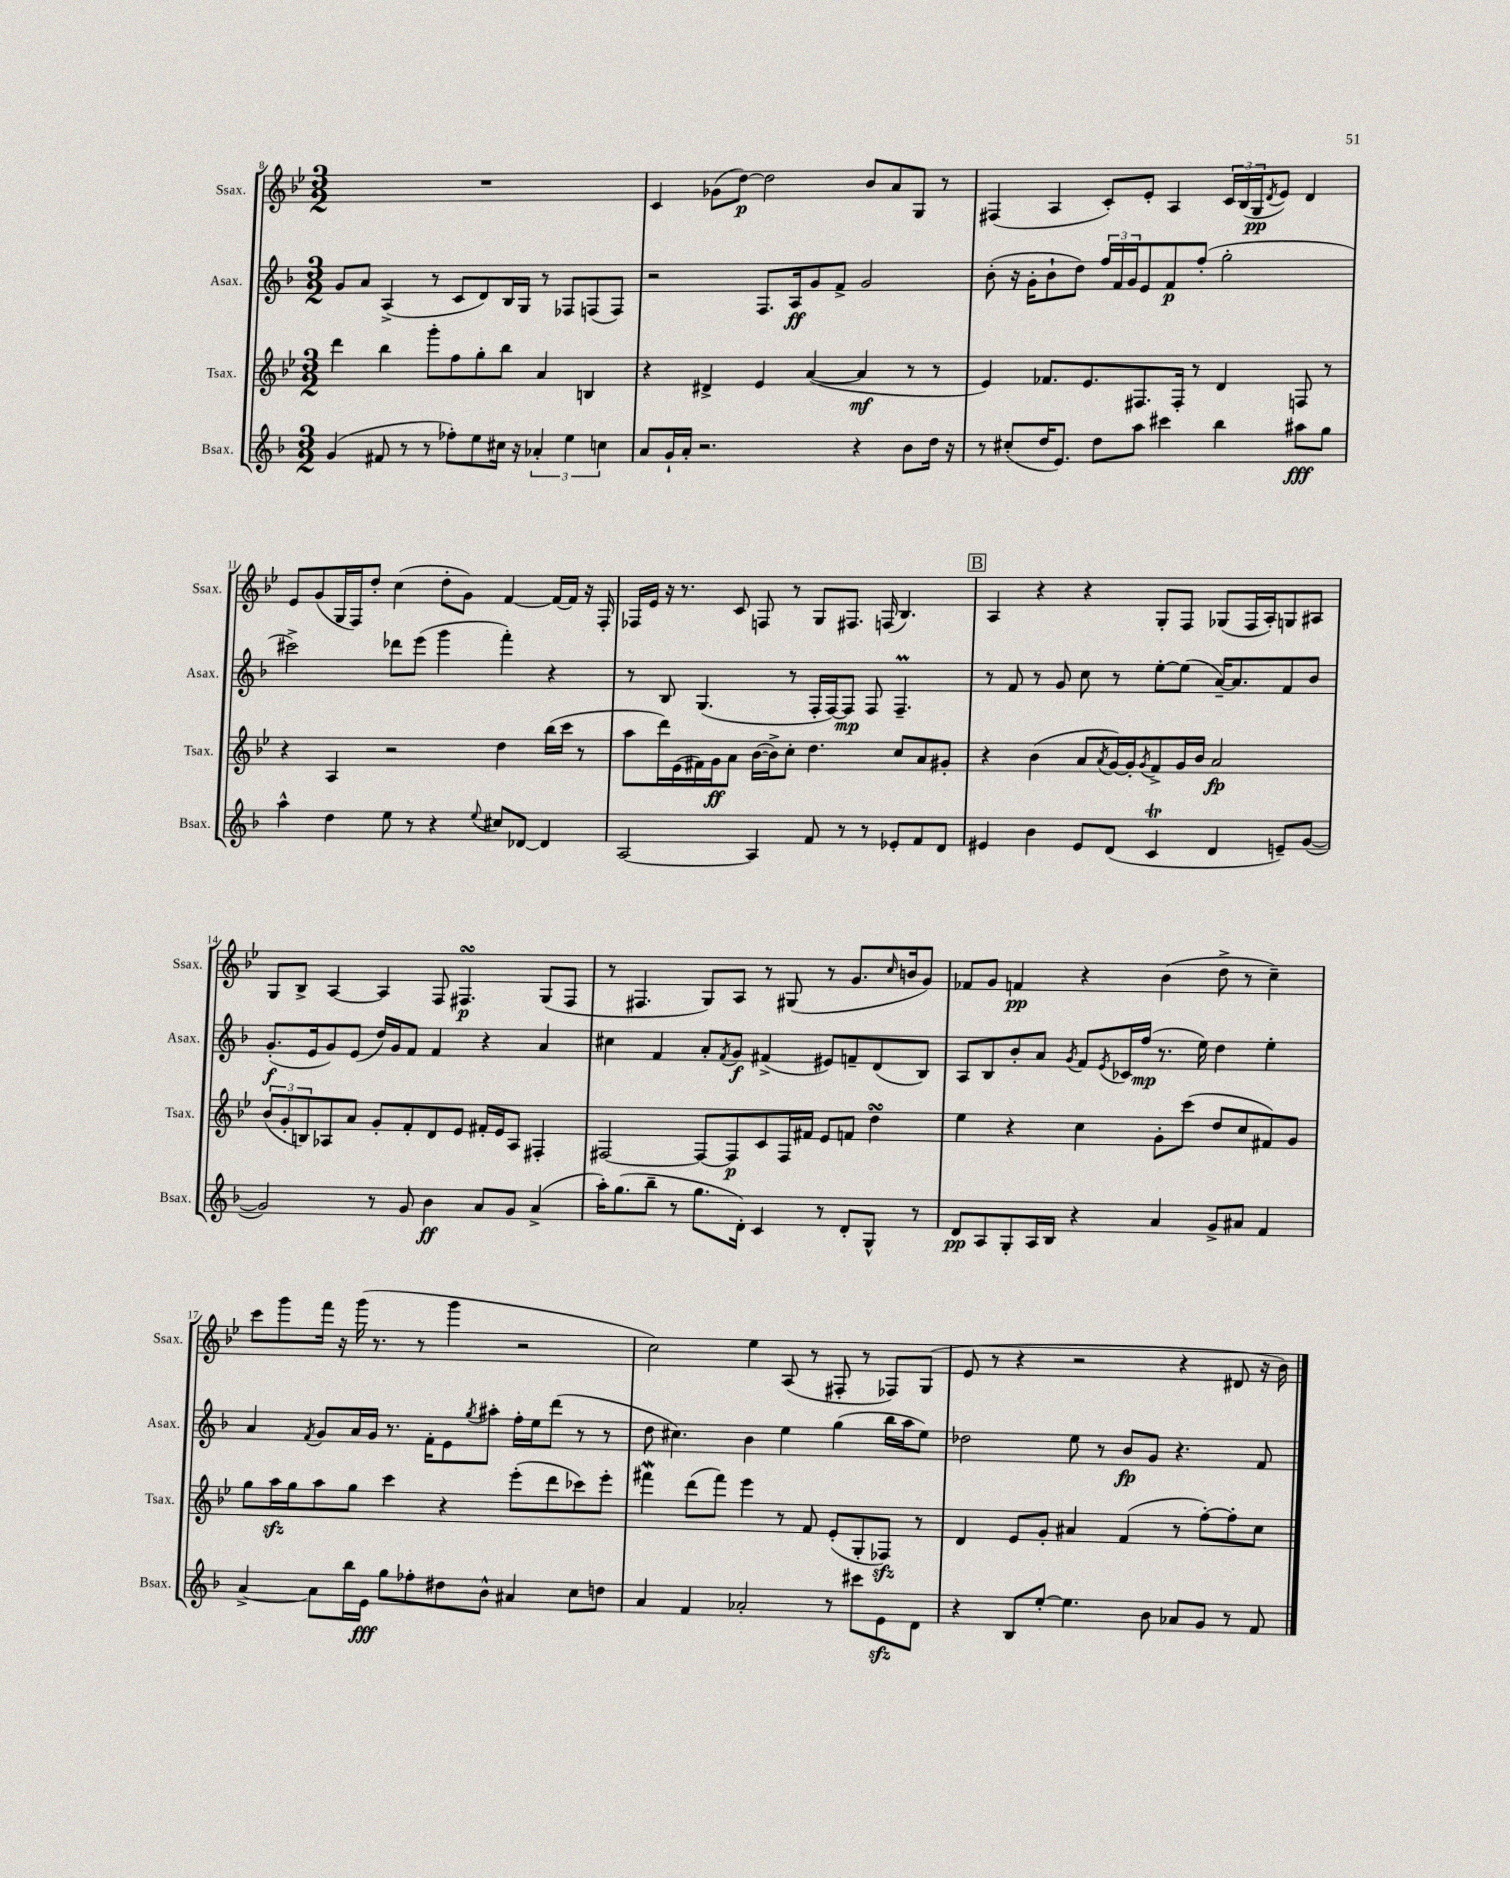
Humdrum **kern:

**kern	**kern	**kern	**kern
*staff4	*staff3	*staff2	*staff1
*clefG2	*clefG2	*clefG2	*clefG2
*k[b-]	*k[b-e-]	*k[b-]	*k[b-e-]
*M3/2	*M3/2	*M3/2	*M3/2
(4g	4ddd	8g	1.r
.	.	8a	.
8f#	4bb-	(4A^	.
8r	.	.	.
8r	8ggg'	8r	.
8ff-')	8ff	8c	.
8ee	8gg'	8d)	.
16cc#	8bb-	16B-	.
16r	.	16G	.
6a-'	4a	8r	.
.	.	8F-	.
6ee	.	.	.
.	4B	(8F	.
6cc	.	.	.
.	.	8F)	.
=	=	=	=
8a	4r	2r	4c
16g`	.	.	.
16a'	.	.	.
2.r	4d#^	.	(8g-
.	.	.	[8dd)
.	4e-	8.F	2dd]
.	.	16A	.
.	([4a	8g	.
.	.	8f^	.
4r	4a]	2g	8b-
.	.	.	8a
8b-	8r	.	8G
16dd	8r	.	8r
16r	.	.	.
=	=	=	=
8r	4e-)	(8b-'	(4F#
(8cc#'	.	16r	.
.	.	16g'	.
16dd	8.f-	8b-`	4A
8.e)	.	.	.
.	.	8dd)	.
.	8.e-	.	.
8dd	.	24ff	8c')
.	.	24f	.
.	.	24g	.
8aa	8.F#	8e	8e-'
4ccc#	.	8f	4A
.	16F#'	.	.
.	8r	(8ff'	.
4bb-	4d	2gg'	24c
.	.	.	(24B-
.	.	.	24G
.	.	.	8qd
.	.	.	8e-)
8aa#	8F	.	4d
8gg	8r	.	.
=	=	=	=
4aa^^	4r	2ccc#^)	8e-
.	.	.	(8g
4dd	4A	.	16G
.	.	.	16F)
.	.	.	8dd'
8ee	2r	8ddd-	(4cc
8r	.	(8eee	.
4r	.	4ggg	8dd'
.	.	.	8g)
8qqee	.	.	.
8cc#	4dd	4fff')	[4f
[8d-	.	.	.
4d-]	(16bb-	4r	16f_
.	16ccc	.	16f]
.	8r	.	16r
.	.	.	16F'
=	=	=	=
[2A	8aa	8r	16F-
.	.	.	16e-
.	16ddd)	8B-	16r
.	(16e-	.	8.r
.	16f#)	(4.G	.
.	16g	.	.
.	8a	.	8c
4A]	([16b-	.	8F
.	16b-^])	.	.
.	8cc'	8r	8r
8f	4.dd	16F'	8G
.	.	[16F)	.
8r	.	8F]	8.F#
8r	.	8F	.
.	.	.	(16F
8e-'	8cc	4.F~	4.B-)
8f	8a	.	.
8d	8g#'	.	.
=	=	=	=
4e#	4r	8r	4A
.	.	8f	.
4b-	(4b-	8r	4r
.	.	8g	.
8e#	8a	8cc	4r
.	8qa	.	.
(8d	[16g)	8r	.
.	16g']	.	.
.	8qg	.	.
4c	8f^	[8ee'	8G'
.	16g	(8ee]	8F
.	16b-	.	.
4d	2a	[16a~)	(8G-
.	.	8.a]	.
.	.	.	16F
.	.	.	16A')
8e~)	.	8f	8G
([8g	.	8b-	8A#
=	=	=	=
2g])	(12b-	(8.g'	8G
.	12g'	.	.
.	.	.	8B-^
.	12B)	.	.
.	.	16e	.
.	8A-	8g)	[4A
.	8a	(8e	.
8r	8g'	16dd)	4A]
.	.	16g	.
8g	8f'	8f	.
4b-	8d	4f	8F
.	8e-	.	4.F#
8a	16f#'	4r	.
.	16e-	.	.
8g	8A-	.	.
(4a^	4F#'	4a	(8G
.	.	.	8F#
=	=	=	=
16aa')	[2F#	4cc#	8r
(8.gg	.	.	.
.	.	.	4.F#
8bb-~	.	4f	.
8r	.	.	.
8.gg	8F#_	8a'	8G)
.	.	8qf	.
.	8F#]	8g	8A
16d')	.	.	.
4c	8c	(4f#^	8r
.	16F#	.	(8G#
.	16f#	.	.
8r	8e-	8e#)	8r
8d'	8f	8f~	8.g
8G^^	4dd	(8d	.
.	.	.	16qqcc
.	.	.	16b
8r	.	8B-)	8g)
=	=	=	=
8d	4ee-	8A	8f-
8A	.	8B-	8g
8G'	4r	8b-'	4f
16A	.	8a	.
16B-	.	.	.
.	.	8qg	.
4r	4cc	8f	4r
.	.	8qe	.
.	.	16c-	.
.	.	(16ff	.
4a	8g'	8.r	(4b-
.	(8ccc	.	.
.	.	16ee)	.
8g^	8dd	4dd	8dd^
8a#	8cc	.	8r
4f	8f#)	4ee'	4cc~)
.	8g	.	.
=	=	=	=
[4a^	8gg	4a	8ccc
.	16aa	.	8ggg
.	16gg	.	.
.	.	8qf	.
8a]	8aa	8g	16fff
.	.	.	16r
16bb-	8gg	16a	(16ggg
16e	.	16g	8.r
8gg	4ccc	8.r	.
8ff-'	.	.	8r
.	.	16f'	.
8dd#	4r	8e	4ggg
.	.	8qgg	.
8b-^^	.	8aa#'	.
4a#	(8eee-'	16ff'	2r
.	.	16ee	.
.	8ddd	(8ddd	.
8cc	8ccc-)	8r	.
8dd	8eee-'	8r	.
=	=	=	=
4a	4fff#	8dd	2cc)
.	.	4.cc#)	.
4f	(8ddd	.	.
.	8fff#)	.	.
2a-'	4eee-	4b-	4ee-
.	8r	4ee	(8A
.	8f	.	8r
8r	(8e-'	(4gg	8F#'
8ccc#	8G'	.	8r
8e	8F-)	16bb-	8F-)
.	.	16aa	.
8d	8r	8ee)	(8G
=	=	=	=
4r	4d	2dd-	8e-
.	.	.	8r
8B-	8e-	.	4r
[8ee'	8g'	.	.
4.ee]	4a#	8ee	2r
.	.	8r	.
.	(4f	8b-	.
8b-	.	8g	.
8a-	8r	4.r	4r
8g	[8ff')	.	.
8r	8ff']	.	8d#
8f	8cc	8f	16r
.	.	.	16b-)
==	==	==	==
*-	*-	*-	*-
